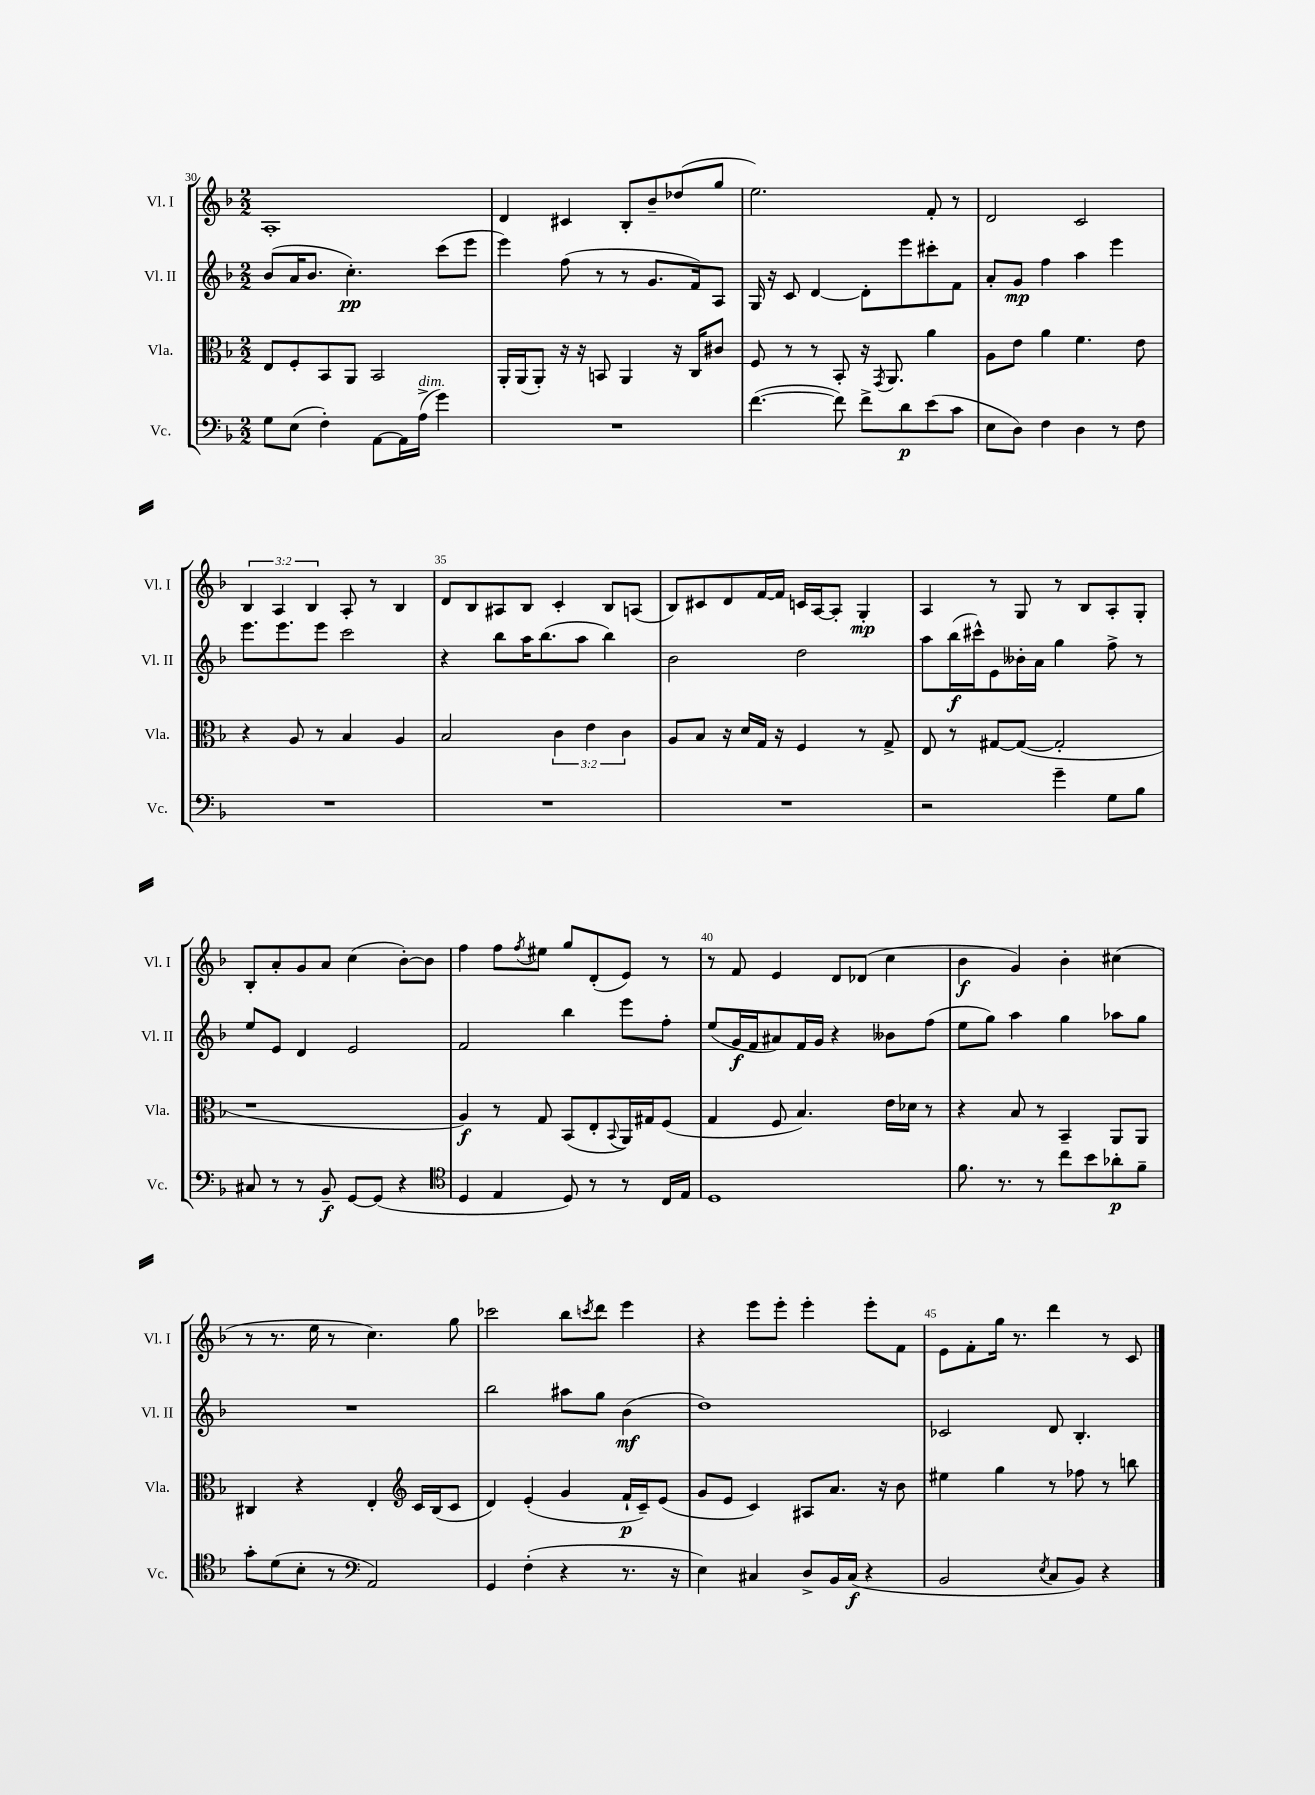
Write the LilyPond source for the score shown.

<<
\new StaffGroup <<
\new Staff = "s0" \with { instrumentName = "Vl. I" shortInstrumentName = "Vl. I" } {
    \clef treble \key f \major \numericTimeSignature \time 2/2 \override Staff.TupletNumber.text = #tuplet-number::calc-fraction-text
    a1-. |
    d'4 cis'4 bes8-. bes'8-- des''8( g''8 |
    e''2.) f'8-. r8 |
    d'2 c'2 |
    \tuplet 3/2 { bes4 a4 bes4 } a8-. r8 bes4 |
    d'8 bes8 ais8 bes8 c'4-. bes8 a8( |
    bes8) cis'8 d'8 f'16~ f'16 c'16 a16~ a8-. g4-.\mp |
    a4 r8 g8 r8 bes8 a8-. g8-. |
    bes8-. a'8-. g'8 a'8 c''4( bes'8~-.) bes'8 |
    f''4 f''8 \acciaccatura { f''8 } eis''8 g''8 d'8-.( e'8) r8 |
    r8 f'8 e'4 d'8 des'8( c''4 |
    bes'4\f g'4) bes'4-. cis''4( |
    r8 r8. e''16 r8 c''4.) g''8 |
    ces'''2 bes''8 \acciaccatura { c'''8 } d'''8 e'''4 |
    r4 e'''8 e'''8-. e'''4-. e'''8-. f'8 |
    e'8 f'8-. g''16 r8. d'''4 r8 c'8 \bar "|." |
}
\new Staff = "s1" \with { instrumentName = "Vl. II" shortInstrumentName = "Vl. II" } {
    \clef treble \key f \major \numericTimeSignature \time 2/2
    bes'8( a'16 bes'8. c''4.-.\pp) c'''8( e'''8 |
    e'''4) f''8( r8 r8 g'8. f'16) a8 |
    g16 r16 c'8 d'4~ d'8-. e'''8 cis'''8-. f'8 |
    a'8-. g'8\mp f''4 a''4 e'''4 |
    e'''8. e'''8. e'''8 c'''2 |
    r4 bes''8 a''16 bes''8.( a''8 bes''4) |
    bes'2 d''2 |
    a''8 bes''16\f( cis'''16-^) e'8 beses'16-. a'16 g''4 f''8-> r8 |
    e''8 e'8 d'4 e'2 |
    f'2 bes''4 e'''8 f''8-. |
    e''8( g'16\f f'16 ais'8) f'16 g'16 r4 beses'8 f''8( |
    e''8 g''8) a''4 g''4 aes''8 g''8 |
    R1 |
    bes''2 ais''8 g''8 bes'4\mf( |
    d''1) |
    ces'2 d'8 bes4.-. \bar "|." |
}
\new Staff = "s2" \with { instrumentName = "Vla." shortInstrumentName = "Vla." } {
    \clef alto \key f \major \numericTimeSignature \time 2/2 \override Staff.TupletNumber.text = #tuplet-number::calc-fraction-text
    e8 f8-. bes,8 a,8 bes,2 |
    a,16-. a,16( a,8-.) r16 r16 b,8 a,4 r16 c16 cis'8 |
    f8 r8 r8 bes,8-. r16 \acciaccatura { g,8 } a,8. a'4 |
    a8 e'8 a'4 f'4. e'8 |
    r4 a8 r8 bes4 a4 |
    bes2 \tuplet 3/2 { c'4 e'4 c'4 } |
    a8 bes8 r16 d'16 g16 r16 f4 r8 g8-> |
    e8 r8 gis8~ gis8~( gis2-. |
    r1 |
    a4\f) r8 g8 bes,8( e8-. \appoggiatura { bes,8 } a,16) gis16 f8( |
    g4 f8 bes4.) e'16 des'16 r8 |
    r4 bes8 r8 bes,4-- a,8 a,8 |
    cis4 r4 e4-. \clef treble c'16 bes16( c'8 |
    d'4) e'4-.( g'4 f'16-!\p c'16--) e'8( |
    g'8 e'8 c'4) ais8 a'8. r16 bes'8 |
    eis''4 g''4 r8 fes''8 r8 b''8 \bar "|." |
}
\new Staff = "s3" \with { instrumentName = "Vc." shortInstrumentName = "Vc." } {
    \clef bass \key f \major \numericTimeSignature \time 2/2
    g8 e8( f4-.) a,8~ a,16 a16->^\markup { \italic "dim." }( g'4) |
    R1 |
    f'4.~( f'8) f'8-> d'8\p e'8( c'8 |
    e8 d8) f4 d4 r8 f8 |
    R1 |
    R1 |
    R1 |
    r2 g'4-- g8 bes8 |
    cis8 r8 r8 bes,8--\f g,8~ g,8( r4 |
    \clef tenor d4 e4 d8) r8 r8 c16 e16 |
    d1 |
    f'8. r8. r8 c''8 bes'8 aes'8-.\p f'8-- |
    g'8-. d'8( bes8-. r8 \clef bass a,2) |
    g,4 f4-.( r4 r8. r16 |
    e4) cis4 d8-> bes,16 cis16\f( r4 |
    bes,2 \acciaccatura { e8 } c8 bes,8) r4 \bar "|." |
}
>>
>>
\layout { \context { \Score currentBarNumber = #30 \override BarNumber.break-visibility = ##(#f #t #t) barNumberVisibility = #(every-nth-bar-number-visible 5) } }
